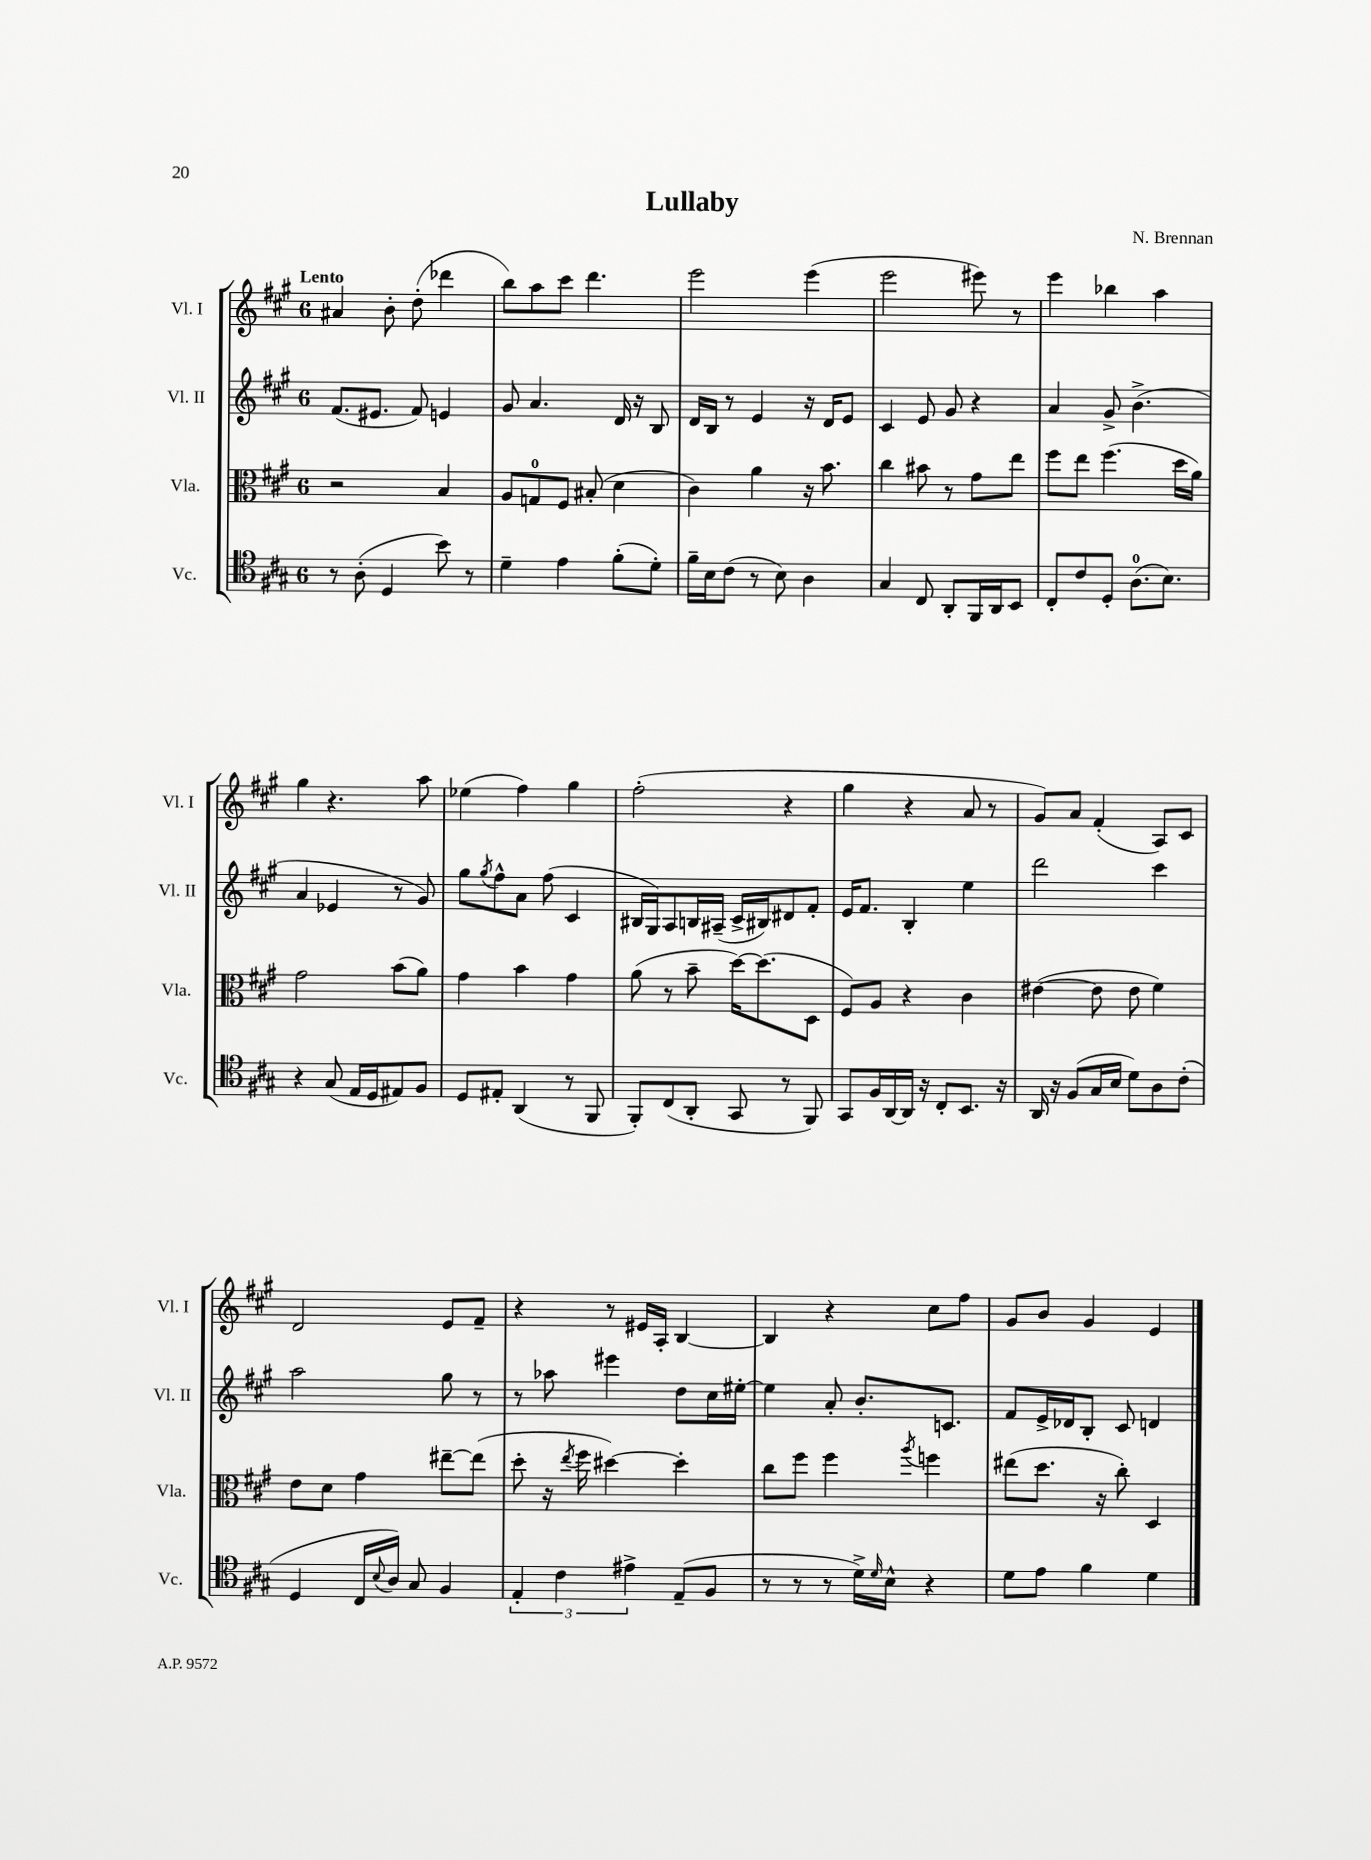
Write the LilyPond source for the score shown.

\header { title = "Lullaby" composer = "N. Brennan" }
<<
\new StaffGroup <<
\new Staff = "s0" \with { instrumentName = "Vl. I" shortInstrumentName = "Vl. I" } {
    \clef treble \key a \major \once \override Staff.TimeSignature.style = #'single-digit \time 6/8 \tempo "Lento"
    ais'4 b'8-. d''8-.( des'''4 |
    b''8) a''8 cis'''8 d'''4. |
    e'''2 e'''4( |
    e'''2 eis'''8) r8 |
    e'''4 bes''4 a''4 |
    gis''4 r4. a''8 |
    ees''4( fis''4) gis''4 |
    fis''2-.( r4 |
    gis''4 r4 a'8 r8 |
    gis'8) a'8 fis'4-.( a8) cis'8 |
    d'2 e'8 fis'8-- |
    r4 r8 eis'16 a16-. b4~ |
    b4 r4 cis''8 fis''8 |
    gis'8 b'8 gis'4 e'4 \bar "|." |
}
\new Staff = "s1" \with { instrumentName = "Vl. II" shortInstrumentName = "Vl. II" } {
    \clef treble \key a \major \once \override Staff.TimeSignature.style = #'single-digit \time 6/8
    fis'8.( eis'8. fis'8) e'4 |
    gis'8 a'4. d'16 r16 b8 |
    d'16 b16 r8 e'4 r16 d'16 e'8 |
    cis'4 e'8 gis'8 r4 |
    a'4 gis'8-> b'4.->( |
    a'4 ees'4 r8 gis'8) |
    gis''8 \acciaccatura { gis''8 } fis''8-^ a'8 fis''8( cis'4 |
    bis16 gis16) a8 b16 ais16--( cis'16-> bis16) dis'8 fis'8-. |
    e'16 fis'8. b4-. e''4 |
    d'''2 cis'''4 |
    a''2 gis''8 r8 |
    r8 aes''8 eis'''4 d''8 cis''16 eis''16~-. |
    eis''4 a'8-. b'8.-. c'8. |
    fis'8 e'16-> des'16 b8-. cis'8 d'4 \bar "|." |
}
\new Staff = "s2" \with { instrumentName = "Vla." shortInstrumentName = "Vla." } {
    \clef alto \key a \major \once \override Staff.TimeSignature.style = #'single-digit \time 6/8
    r2 b4 |
    a8 g8-0 fis8 bis8-.( d'4 |
    cis'4) a'4 r16 b'8. |
    cis''4 bis'8 r8 gis'8 e''8 |
    fis''8 e''8 fis''4.( d''16 a'16) |
    gis'2 b'8( a'8) |
    gis'4 b'4 gis'4 |
    a'8( r8 b'8-- d''16~) d''8.( d8 |
    fis8) a8 r4 cis'4 |
    eis'4~( eis'8 eis'8 fis'4) |
    e'8 d'8 gis'4 eis''8~-- eis''8( |
    d''8-. r16 \acciaccatura { e''8 } fis''16 dis''4~) dis''4-. |
    cis''8 fis''8 fis''4 \acciaccatura { a''8 } f''4 |
    eis''8( d''8. r16 cis''8-.) d4 \bar "|." |
}
\new Staff = "s3" \with { instrumentName = "Vc." shortInstrumentName = "Vc." } {
    \clef tenor \key a \major \once \override Staff.TimeSignature.style = #'single-digit \time 6/8
    r8 a8-.( d4 b'8) r8 |
    d'4-- e'4 fis'8-.( d'8-.) |
    fis'16-- b16 cis'8( r8 b8) a4 |
    gis4 cis8 a,8-. fis,16 a,16 b,8 |
    cis8-. cis'8 d8-. a8.-0( b8.) |
    r4 gis8( e16 d16 eis8) fis8 |
    d8 eis8-. a,4( r8 fis,8 |
    fis,8-.) cis8( a,8-. gis,8 r8 fis,8) |
    gis,8 fis16 a,16~ a,16 r16 cis8-. b,8. r16 |
    a,16 r16 fis8( gis16 b16 d'8) a8 cis'8-.( |
    d4 cis16 \appoggiatura { b8 } a16) gis8 fis4 |
    \tuplet 3/2 { e4-. cis'4 eis'4-> } e8--( fis8 |
    r8 r8 r8 d'16->) \grace { d'16 } b16-^ r4 |
    d'8 e'8 fis'4 d'4 \bar "|." |
}
>>
>>
\layout { \context { \Score \remove "Bar_number_engraver" } }
